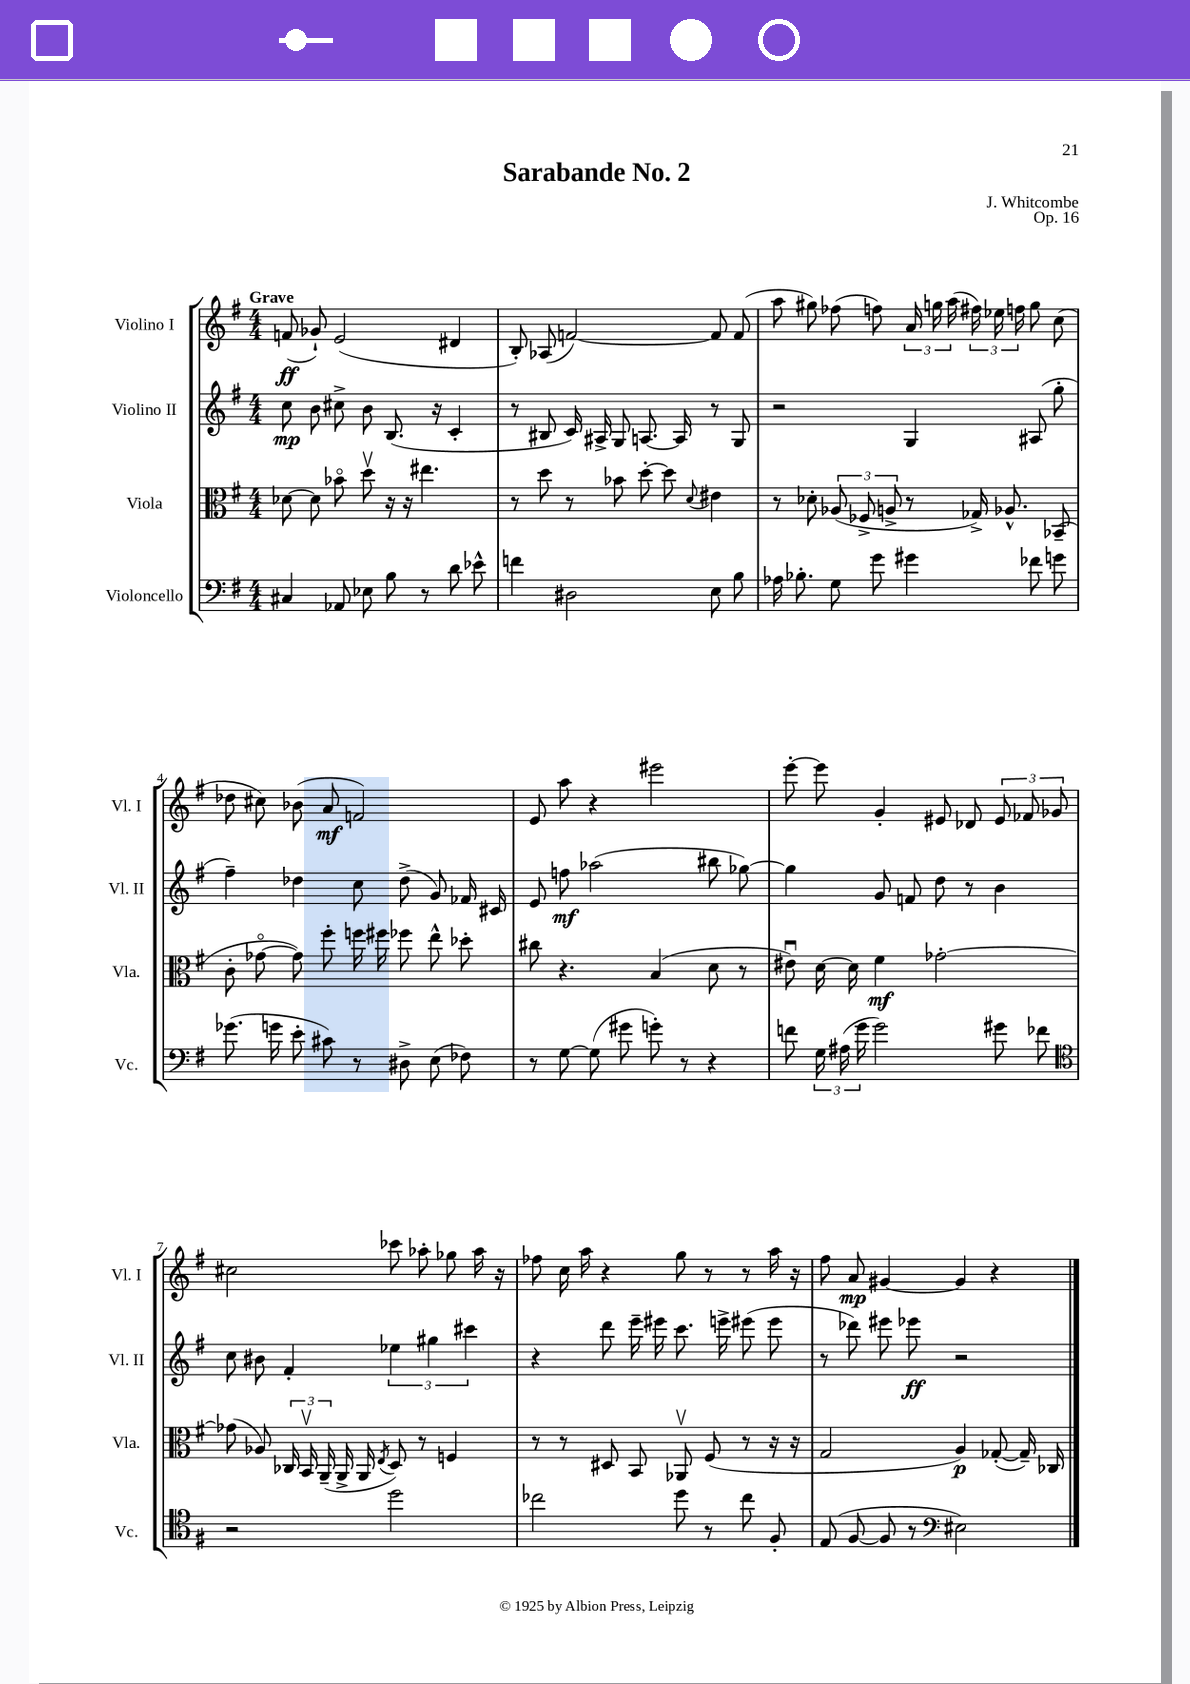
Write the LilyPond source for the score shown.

\header { title = "Sarabande No. 2" composer = "J. Whitcombe" opus = "Op. 16" }
<<
\new StaffGroup <<
\new Staff = "s0" \with { instrumentName = "Violino I" shortInstrumentName = "Vl. I" } {
    \clef treble \key g \major \numericTimeSignature \time 4/4 \tempo "Grave"
    \autoBeamOff f'8\ff( ges'8-!) e'2( dis'4 |
    b8-.) aes8( f'2~) f'8 f'8( |
    a''8 gis''8) fes''8( f''8) \tuplet 3/2 { a'16 g''16 a''16( } \tuplet 3/2 { fis''16) ees''16 f''16 } g''8 c''8( |
    des''8 cis''8) bes'8( a'8\mf f'2) |
    e'8 a''8 r4 eis'''2 |
    e'''8~-. e'''8 g'4-. eis'8 des'8 \tuplet 3/2 { eis'8 fes'8 ges'8 } |
    cis''2 ces'''8 aes''8-. ges''8 aes''16 r16 |
    fes''8 c''16 a''16 r4 g''8 r8 r8 a''16 r16 |
    fis''8 a'8\mp gis'4~ gis'4 r4 \bar "|." |
}
\new Staff = "s1" \with { instrumentName = "Violino II" shortInstrumentName = "Vl. II" } {
    \clef treble \key g \major \numericTimeSignature \time 4/4
    \autoBeamOff c''8\mp b'8 cis''8-> b'8 b8.( r16 c'4-. |
    r8 bis8 c'16) ais16-> g8 a8.~ a16 r8 g8 |
    r2 g4 ais8( g''8-. |
    fis''4--) des''4 c''8 des''8->( g'8) fes'16 cis'16 |
    e'8 f''8\mf aes''2( bis''8 ges''8~) |
    ges''4 g'8 f'8 d''8 r8 b'4 |
    c''8 bis'8 fis'4-. \tuplet 3/2 { ees''4 gis''4 cis'''4 } |
    r4 d'''8 e'''16-- eis'''16 c'''8. e'''16-> eis'''8( eis'''8 |
    r8 des'''8) eis'''8 ees'''8\ff r2 \bar "|." |
}
\new Staff = "s2" \with { instrumentName = "Viola" shortInstrumentName = "Vla." } {
    \clef alto \key g \major \numericTimeSignature \time 4/4
    \autoBeamOff des'8~ des'8 bes'8\flageolet d''8\upbow r16 r16 eis''4. |
    r8 d''8 r8 bes'8 d''8~-. d''8 \appoggiatura { d'8 } eis'4 |
    r8 des'8-. \tuplet 3/2 { aes8( fes8-> a8-> } r8 ges16->) aes8.-^ bes,8--( |
    c'8-. ges'8~\flageolet ges'8) fis''8-. f''16 fis''16 fes''8 e''8-^ des''8-. |
    cis''8 r4. b4( d'8 r8 |
    eis'8\downbow) d'16~ d'16 fis'4\mf ges'2~-. |
    ges'8( aes8) \tuplet 3/2 { ces16 b,16\upbow a,16--( } a,16-> a,16 \acciaccatura { e8 } d8) r8 f4 |
    r8 r8 dis8 b,8 aes,8\upbow fis8( r8 r16 r16 |
    g2 a4\p) ges8~-.( ges16--) ces16 \bar "|." |
}
\new Staff = "s3" \with { instrumentName = "Violoncello" shortInstrumentName = "Vc." } {
    \clef bass \key g \major \numericTimeSignature \time 4/4
    \autoBeamOff cis4 aes,8 ees8 b8 r8 d'8 ees'8-^ |
    f'4 dis2 e8 b8 |
    aes16 bes8.-. g8 g'8 gis'4 fes'8 g'8 |
    ges'8.( g'16 e'8-. cis'8) r8 dis8-> e8( fes8) |
    r8 g8~ g8( gis'8 g'8-.) r8 r4 |
    f'8 \tuplet 3/2 { g16 ais16( g'16 } g'2) gis'8 fes'8 |
    \clef tenor r2 d''2 |
    ces''2 d''8 r8 ces''8 fis8-. |
    e8( fis8~ fis8 r8 \clef bass eis2) \bar "|." |
}
>>
>>
